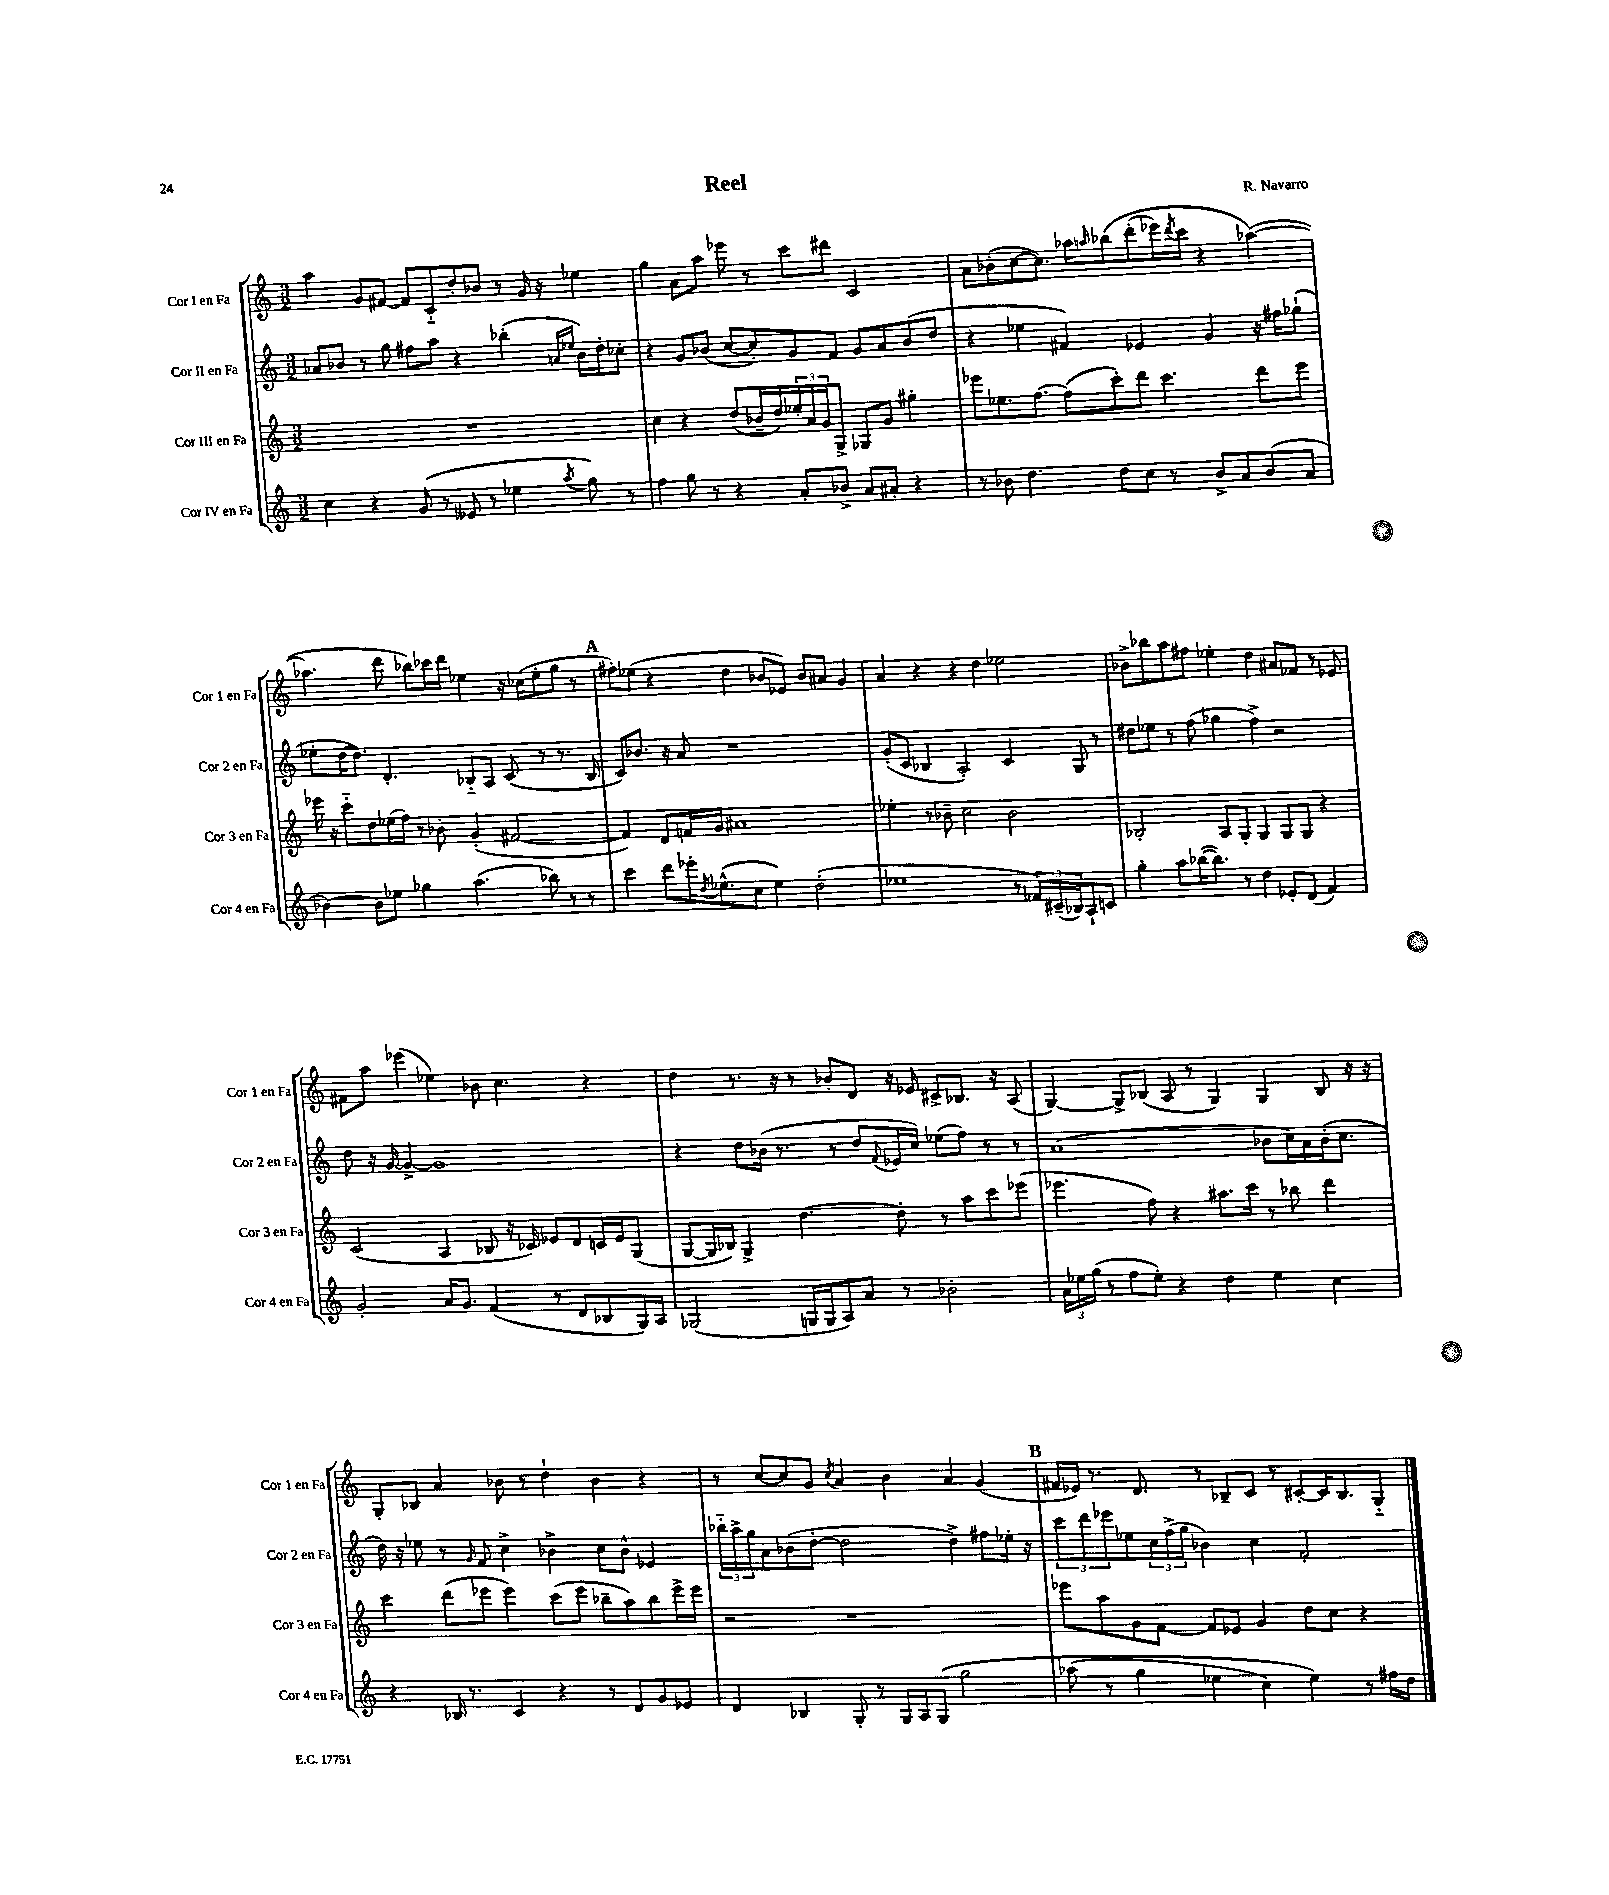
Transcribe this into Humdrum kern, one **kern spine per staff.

**kern	**kern	**kern	**kern
*part4	*part3	*part2	*part1
*staff4	*staff3	*staff2	*staff1
*I"Cor IV en Fa	*I"Cor III en Fa	*I"Cor II en Fa	*I"Cor I en Fa
*I'Cor 4 en Fa	*I'Cor 3 en Fa	*I'Cor 2 en Fa	*I'Cor 1 en Fa
*clefG2	*clefG2	*clefG2	*clefG2
*k[]	*k[]	*k[]	*k[]
*M3/2	*M3/2	*M3/2	*M3/2
=1	=1	=1	=1
4cc\	1.r	8a-X/L	4aa\
.	.	8b-X/J	.
4r	.	8r	8g/L
.	.	8gg\	[8f#X/J
(8g/	.	8ff#X\L	8f#/L]
8r	.	8aa\J	8c/
8e--X/	.	4r	8dd'/
8r	.	.	8b-X/J
4ee-X\	.	(4bb-X'\	8r
.	.	.	16g/
.	.	.	16r
.	.	16qqan/LL	.
8qaa/	.	16qqee-X/JJ	.
8gg\)	.	16b-\LL)	4ee-X\
.	.	16dd'\J	.
8r	.	8cc-X'\J	.
=2	=2	=2	=2
4ff\	4cc\	4r	4gg\
8gg\	4r	8g/L	8a\L
8r	.	(8b-X/J	8aa\J
4r	(8dd/L	[8cc/L	8eee-X\
.	16b-X~/L	8cc'/])	8r
.	16dd/)	.	.
8a'/L	24ee-X'/	8g/	8ccc\L
.	24a/	.	.
.	24g/J	.	.
8b-X^/J	8G^/J	8f/J	8ddd#X\J
8a/L	8G-X/L	8g/L	2c/
8a#X'/J	8g/J	8a/	.
4r	4gg#X'\	(8b-/	.
.	.	8dd/J	.
=3	=3	=3	=3
8r	8eee-X\L	4r	8a\L
8b-X\	8.ee-X\	.	(8b-X'\
4.dd\	.	4ee-X\	[8cc\
.	[8.ff\J	.	.
.	.	.	8.cc\J])
.	(8ff\L]	4f#X/)	.
.	.	.	16aa-X\KL
.	.	.	16qqaan/
8dd\L	8ccc'\)	.	(8bb-X\
8cc\J	8ddd\J	4e-X/	(8ddd'\
8r	4.ccc\	.	16eee-X\L)
.	.	.	8qddd/
.	.	.	16ccc\JJ
8b-^/L	.	4g/	4r
8a/	.	.	.
(8b-/	8ddd\L	16r	([4aa-X\)
.	.	16ff#X\KL	.
8a/J	8eee-\J	(8gg-X`\J	.
!!LO:LB:g=z
=4	=4	=4	=4
[4b-X\)	16eee-X\	8ee-X'\L	4.aa-X\]
.	16r	.	.
.	8ccc\L	[16dd\K	.
.	.	8.dd\J])	.
8b-\L]	8dd\	.	.
8ee-X\J	(16ee-X\L	4.d'/	8ddd\
.	16ff\JJ)	.	.
4gg-X\	8r	.	8bb-X\L)
.	8b-X'\	.	16ccc-X\L
.	.	.	16ddd\JJ
(4.aa\	(4g'/	8B-X/L	4ee-X\
.	.	8A/J	.
.	[2f#X/	(8c/	16r
.	.	.	(16cc-X\KL
8bb-X\)	.	8r	8ee-'\
8r	.	8.r	8gg\J
8r	.	.	8r
.	.	16B-/	.
!!LO:REH:place=s1:t=A
=5	=5	=5	=5
4ccc\	4f#/])	8c/L)	8ff#X'\L)
.	.	8.b-X/J	(8ee-X\J
8ddd\L	8d/L	.	4r
.	.	16r	.
16eee-X'\K	16fn/L	8a/	.
8qdd/	.	.	.
(8.ee-X^^\	16g/JJ	.	.
.	1a#X	1r	4dd\
8cc\J	.	.	.
4ee-\)	.	.	8b-X/L
.	.	.	8e-X/J)
(2dd'\	.	.	8b-/L
.	.	.	8a#X/J
.	.	.	4g/
=6	=6	=6	=6
1ee-X	4ee-X'\	(8g'/L	4a/
.	.	8c/J	.
.	8r	4B-X/	4r
.	8b-X~\	.	.
.	2cc\	2A'/)	4r
.	.	.	4dd\
8r	2b-\	4c/	2ee-X\
24f-X/LL)	.	.	.
(24c#X~/	.	.	.
24B-X/J)	.	.	.
8A`/	.	8G/	.
8cn/J	.	8r	.
=7	=7	=7	=7
4gg'\	2B-X'/	8dd#X\L	8b-X^\L
.	.	8ee-X\J	8bb-X\
8aa\L	.	8r	8aa\
([16bb-X\K	.	(8ff\	8ff#X\J
8.bb-\J])	.	.	.
.	8A/L	4gg-X\	4ee-X'\
8r	8G'/J	.	.
4dd\	4G/	4ff^\)	4dd\
8e-X'/L	8G/L	2r	8a#X/L
(8d/J	8G/J	.	8f-X/J
4f/)	4r	.	8r
.	.	.	8e-X/
!!LO:LB:g=z
=8	=8	=8	=8
2g'/	(2c/	8dd\	8f#X\L
.	.	16r	8aa\J
.	.	[16g/	.
.	.	4g^/_	(4eee-X\
16a/KL	4A/	1g]	4ee-X\)
8.g/J	.	.	.
(4f/	8B-X/	.	8b-X\
.	16r	.	4.cc\
.	16c-X/)	.	.
8r	8e-X/L	.	.
8d/L	8d/	.	.
8B-X/	16cn/L	.	4r
.	16e-/J	.	.
16G/L)	(8G/J	.	.
16A/JJ	.	.	.
=9	=9	=9	=9
(2G-X/	[8G/L	4r	4dd\
.	16G/L]	.	.
.	16B-X/JJ)	.	.
.	4G^/	8dd\L	8.r
.	.	(16b-X\Jk	.
.	.	8.r	16r
16Gn/LL	[4.dd\	.	8r
16G/J	.	.	.
8A/)	.	8r	8b-X'/L
8a/J	.	8dd/L	8d/J
.	.	8qqf/	.
8r	8dd'\]	16e-X/L	16r
.	.	16cc/JJ)	16e-X/
2b-X'\	8r	(8ee-X\L	8c#X^/L
.	8aa\L	8ff\J)	8.B-X/J
.	8ccc\	8r	.
.	.	.	16r
.	(8eee-X\J	8r	(8A/
=10	=10	=10	=10
24a\LL	4.eee-X\	(1a	[4G/)
24ee-X\	.	.	.
(24gg\JJ	.	.	.
8r	.	.	.
8ff\L	.	.	8G^/L]
8ee-'\J)	8ff\)	.	(8B-X/J
4r	4r	.	8A/
.	.	.	8r
4dd\	8.aa#X\L	.	4G/)
.	16ccc\Jk	.	.
4ee-\	8r	8b-X\L	4G/
.	8bb-X\	16cc\L)	.
.	.	16a\	.
4cc\	4ddd\	(16b-'\J	8B-/
.	.	8.cc\J	.
.	.	.	16r
.	.	.	16r
!!LO:LB:g=z
=11	=11	=11	=11
4r	4ccc\	16dd\)	8G'/L
.	.	16r	.
.	.	8ee-X\	8B-X/J
16B-X/	(8ddd\L	8r	4a/
8.r	.	.	.
.	.	16qqg/	.
.	8eee-X\J	8f/	.
4c/	4eee-\)	4cc^\	8b-X\
.	.	.	8r
4r	(8ccc\L	4b-X^\	4dd`\
.	8eee-\J	.	.
8r	8bb-X~\L	8cc\L	4b-\
8d/L	8aa\)	8b-^^\J	.
8g/	8bb-\	4e-X/	4r
8e-X/J	16eee-^\L	.	.
.	16eee-\JJ	.	.
=12	=12	=12	=12
4d/	2r	24bb-X\LL	8r
.	.	24aa^\	.
.	.	24gg\J	.
.	.	8a\	[8cc/L
4B-X/	.	(8b-X\	8cc/]
.	.	[8dd'\J	8g/J
.	.	.	8qcc/
8G'/	1r	2dd\]	4a/
8r	.	.	.
16G/LL	.	.	4b\
16A/J	.	.	.
(8G/J	.	.	.
2gg\	.	4dd^\)	4a/
.	.	8ff#X\L	(4g/
.	.	16ee-X'\Jk	.
.	.	16r	.
!!LO:REH:place=s1:t=B
=13	=13	=13	=13
(8aa-X\	8eee-X\L	12ccc\L	16f#X/LL
.	.	.	16e-X/JJ)
.	.	12ddd\	.
8r	8aa\	.	8.r
.	.	12eee-X\	.
4gg\	8g\	8ee-X\	.
.	.	.	8.d/
.	[8f\J	24cc\L	.
.	.	(24ff^\	.
.	.	24gg\JJ	.
4ee-X\	8f/L]	4b-X\)	8r
.	8e-X/J	.	8B-X~/L
4cc\)	4g/	4cc\	8c/J
.	.	.	8r
4ee-\)	8dd\L	2f'/	[8c#X'/L
.	8cc\J	.	16c#/K]
.	.	.	8.B-/
8r	4r	.	.
16ff#X\LL	.	.	8G/J
16dd\JJ	.	.	.
==	==	==	==
*-	*-	*-	*-
